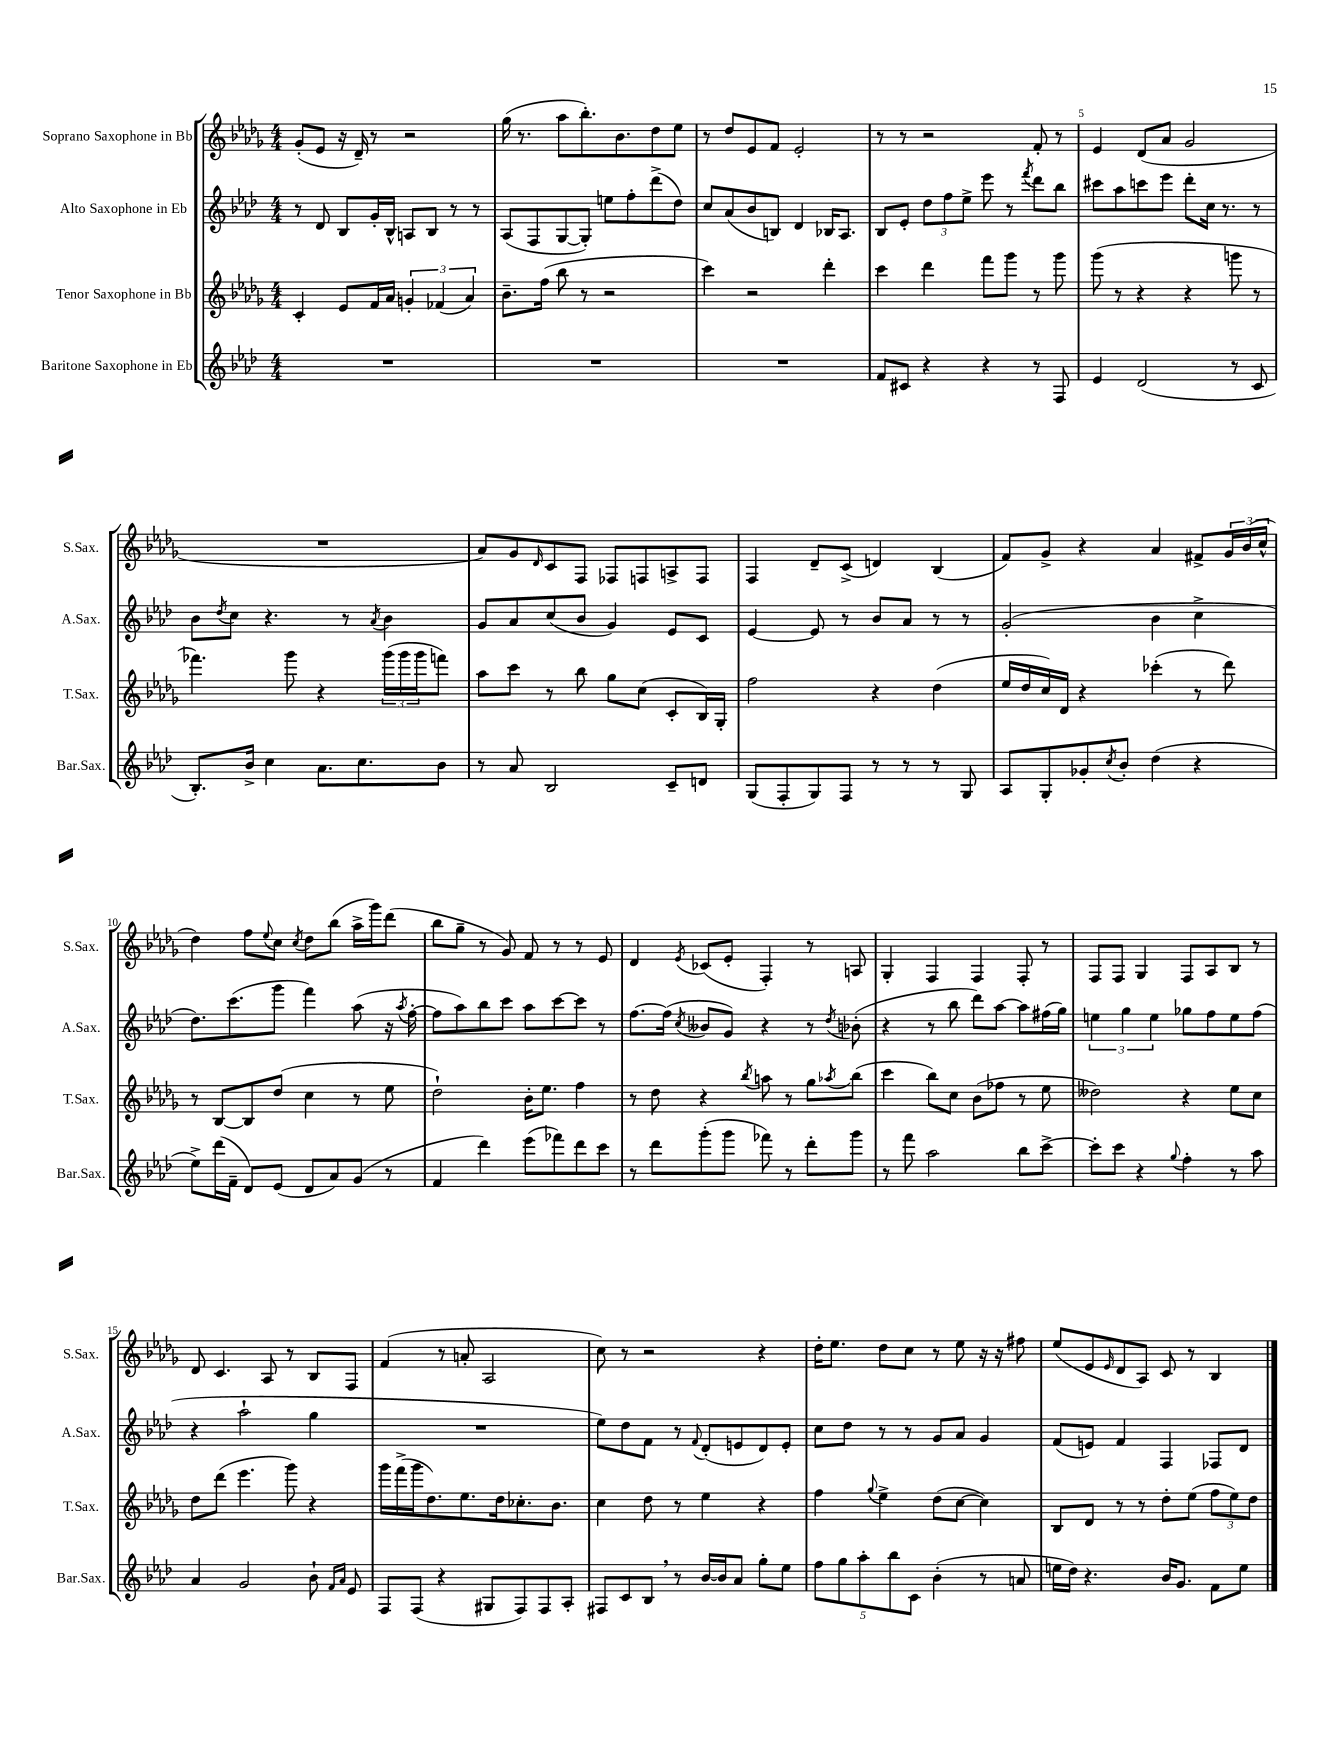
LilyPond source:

<<
\new StaffGroup <<
\new Staff = "s0" \with { instrumentName = "Soprano Saxophone in Bb" shortInstrumentName = "S.Sax." } {
    \clef treble \key des \major \numericTimeSignature \time 4/4
    ges'8-.( ees'8 r16 des'16--) r8 r2 |
    ges''16( r8. aes''8 bes''8.-.) bes'8. des''8 ees''8 |
    r8 des''8 ees'8 f'8 ees'2-. |
    r8 r8 r2 f'8-. r8 |
    ees'4 des'8( aes'8 ges'2 |
    R1 |
    aes'8) ges'8 \grace { des'16 } c'8 f8 fes8 f8 a8-> f8 |
    f4 des'8-- c'8->( d'4) bes4( |
    f'8) ges'8-> r4 aes'4 fis'8-> \tuplet 3/2 { ges'16 bes'16( c''16-^ } |
    des''4) f''8 \appoggiatura { ees''8 } c''8 \acciaccatura { c''8 } des''8 bes''8( aes''16-> ges'''16) des'''8( |
    bes''8 ges''8-- r8 ges'8) f'8 r8 r8 ees'8 |
    des'4 \acciaccatura { ees'8 } ces'8( ees'8-. f4-.) r8 a8 |
    ges4-. f4 f4 f8-. r8 |
    f8 f8 ges4 f8 aes8 bes8 r8 |
    des'8 c'4. aes8 r8 bes8 f8 |
    f'4( r8 a'8-. aes2 |
    c''8) r8 r2 r4 |
    des''16-. ees''8. des''8 c''8 r8 ees''8 r16 r16 fis''8 |
    ees''8( ees'8 \grace { ees'16 } des'8 aes8) c'8 r8 bes4 \bar "|." |
}
\new Staff = "s1" \with { instrumentName = "Alto Saxophone in Eb" shortInstrumentName = "A.Sax." } {
    \clef treble \key aes \major \numericTimeSignature \time 4/4
    r8 des'8 bes8 g'16-. bes16-^ a8 bes8 r8 r8 |
    aes8( f8 g8~ g8-.) e''8 f''8-. des'''8->( des''8) |
    c''8 aes'8( bes'8 b8) des'4 bes16 aes8. |
    bes8 ees'8-. \tuplet 3/2 { des''8 f''8 ees''8-> } ees'''8 r8 \acciaccatura { f'''8 } des'''8 bes''8 |
    cis'''8 aes''8 c'''8 ees'''8 des'''8-. c''16 r8. r8 |
    bes'8 \acciaccatura { des''8 } c''8 r4. r8 \acciaccatura { aes'8 } bes'4 |
    g'8 aes'8 c''8( bes'8 g'4) ees'8 c'8 |
    ees'4~ ees'8 r8 bes'8 aes'8 r8 r8 |
    g'2-.( bes'4 c''4-> |
    des''8.) c'''8.( g'''8 f'''4) aes''8( r16 \acciaccatura { aes''8 } f''16~-. |
    f''8 aes''8) bes''8 c'''8 aes''8 c'''8~ c'''8 r8 |
    f''8.~ f''16( \acciaccatura { c''8 } beses'8 g'8) r4 r8 \acciaccatura { des''8 } bes'8-.( |
    r4 r8 bes''8 des'''8) aes''8~ aes''8 fis''16( g''16) |
    \tuplet 3/2 { e''4 g''4 e''4 } ges''8 f''8 e''8 f''8( |
    r4 aes''2-! g''4 |
    R1 |
    ees''8) des''8 f'8 r8 \appoggiatura { f'8 } des'8-.( e'8 des'8) e'8-. |
    c''8 des''8 r8 r8 g'8 aes'8 g'4 |
    f'8( e'8) f'4 f4 fes8 des'8 \bar "|." |
}
\new Staff = "s2" \with { instrumentName = "Tenor Saxophone in Bb" shortInstrumentName = "T.Sax." } {
    \clef treble \key des \major \numericTimeSignature \time 4/4
    c'4-. ees'8 f'16 aes'16 \tuplet 3/2 { g'4-. fes'4( aes'4) } |
    bes'8.-- f''16( bes''8 r8 r2 |
    c'''4) r2 des'''4-. |
    c'''4 des'''4 f'''8 ges'''8 r8 ges'''8 |
    ges'''8( r8 r4 r4 g'''8 r8 |
    fes'''4.) ges'''8 r4 \tuplet 3/2 { ges'''16( ges'''16 ges'''16 } f'''8) |
    aes''8 c'''8 r8 bes''8 ges''8 c''8( c'8-. bes16) ges16-. |
    f''2 r4 des''4( |
    ees''16 des''16 c''16) des'16 r4 ces'''4-.( r8 des'''8) |
    r8 bes8~ bes8 des''8( c''4 r8 ees''8 |
    des''2-!) bes'16-. ees''8. f''4 |
    r8 des''8 r4 \acciaccatura { bes''8 } a''8 r8 ges''8 \acciaccatura { aes''8 } bes''8( |
    c'''4 bes''8) c''8 bes'8( fes''8 r8 ees''8 |
    deses''2) r4 ees''8 c''8 |
    des''8 des'''8( ees'''4. ges'''8) r4 |
    ges'''16 f'''16->( ges'''16 des''8.) ees''8. des''16 ces''8.-. bes'8. |
    c''4 des''8 r8 ees''4 r4 |
    f''4 \appoggiatura { ges''8 } ees''4-> des''8( c''8~ c''4) |
    bes8 des'8 r8 r8 des''8-. ees''8( \tuplet 3/2 { f''8 ees''8) des''8 } \bar "|." |
}
\new Staff = "s3" \with { instrumentName = "Baritone Saxophone in Eb" shortInstrumentName = "Bar.Sax." } {
    \clef treble \key aes \major \numericTimeSignature \time 4/4
    R1 |
    R1 |
    R1 |
    f'8 cis'8 r4 r4 r8 f8 |
    ees'4 des'2( r8 c'8 |
    bes8.-.) bes'16-> c''4 aes'8. c''8. bes'8 |
    r8 aes'8 bes2 c'8-- d'8 |
    g8( f8-. g8) f8 r8 r8 r8 g8 |
    aes8 g8-. ges'8-. \acciaccatura { c''8 } bes'8-. des''4( r4 |
    ees''8->) des'''16( f'16-- des'8) ees'8( des'8 aes'8) g'8( r8 |
    f'4 des'''4) ees'''8( fes'''8) des'''8 c'''8 |
    r8 des'''8 g'''8-.( g'''8 fes'''8) r8 des'''8-. g'''8 |
    r8 f'''8 aes''2 bes''8 c'''8~-> |
    c'''8-. c'''8 r4 \appoggiatura { g''8 } f''4-. r8 aes''8 |
    aes'4 g'2 bes'8-! \grace { f'16 aes'16 } ees'8 |
    f8 f8( r4 gis8 f8) f8 aes8-. |
    fis8 c'8 bes8 \breathe r8 bes'16~ bes'16 aes'8 g''8-. ees''8 |
    \tuplet 5/4 { f''8 g''8 aes''8-. bes''8 c'8 } bes'4-.( r8 a'8 |
    e''16 des''16) r4. bes'16 g'8. f'8 e''8 \bar "|." |
}
>>
>>
\layout { \context { \Score \override BarNumber.break-visibility = ##(#f #t #t) barNumberVisibility = #(every-nth-bar-number-visible 5) } }
